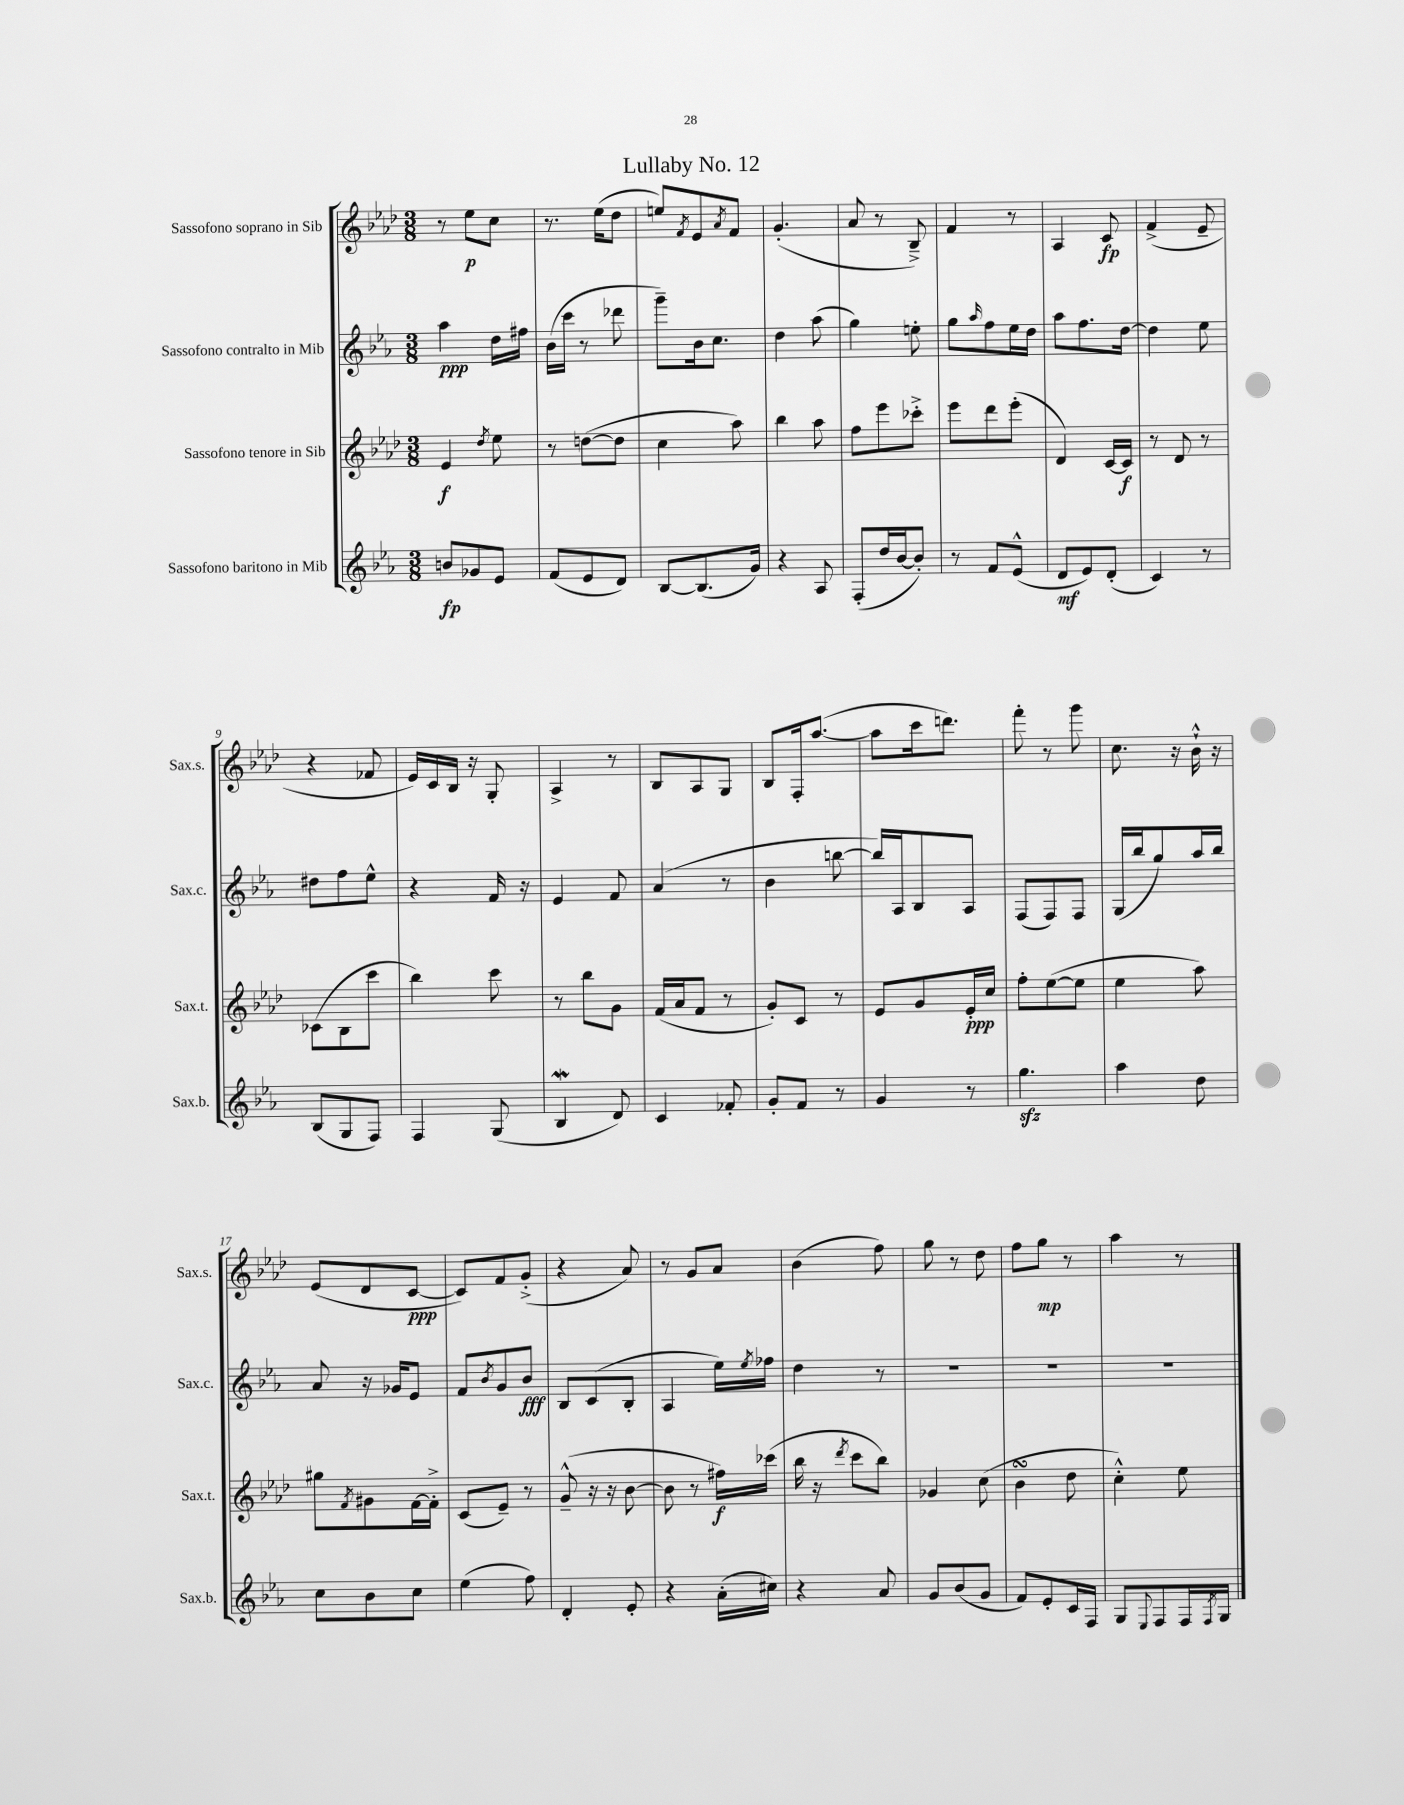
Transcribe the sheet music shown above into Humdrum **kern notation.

**kern	**kern	**kern	**kern
*staff4	*staff3	*staff2	*staff1
*clefG2	*clefG2	*clefG2	*clefG2
*k[b-e-a-]	*k[b-e-a-d-]	*k[b-e-a-]	*k[b-e-a-d-]
*M3/8	*M3/8	*M3/8	*M3/8
8b	4e-	4aa-	8r
8g-	.	.	8ee-
.	8qdd-	.	.
8e-	8ee-	16dd	8cc
.	.	16ff#	.
=	=	=	=
(8f	8r	(16b-	8.r
.	.	16ccc	.
8e-	([8dd	8r	.
.	.	.	(16ee-
8d)	8dd]	8ddd-	8dd-
=	=	=	=
[8B-	4cc	8ggg~)	8ee)
.	.	.	8qf
(8.B-]	.	16b-	8e-
.	.	8.cc	.
.	.	.	8qa-
.	8aa-)	.	8f
16g)	.	.	.
=	=	=	=
4r	4bb-	4dd	(4.g'
8A-	8aa-	(8aa-	.
=	=	=	=
(8F'	8ff	4gg)	8a-
16dd	8eee-	.	8r
[16b-	.	.	.
8b-'])	8ccc-'^	8ee'	8B-~^)
=	=	=	=
8r	8eee-	8gg	4f
.	.	16qqaa-	.
8f	8ddd-	8ff	.
(8e-^^	(8eee-'	16ee-	8r
.	.	16dd	.
=	=	=	=
8d	4d-)	8aa-	4A-
8e-)	.	8.ff	.
(8d'	[16c	.	8c
.	16c]	[16dd	.
=	=	=	=
4c)	8r	4dd]	(4f^
.	8d-	.	.
8r	8r	8ee-	8e-~
=	=	=	=
(8B-	(8c-	8dd#	4r
8G	8B-	8ff	.
8F)	8ccc	8ee-^^	8f-
=	=	=	=
4F	4bb-)	4r	16e-)
.	.	.	16c
.	.	.	16B-
.	.	.	16r
(8G	8ccc	16f	8G'
.	.	16r	.
=	=	=	=
4B-	8r	4e-	4A-^
.	8bb-	.	.
8d)	8g	8f	8r
=	=	=	=
4c	(16f	(4a-	8B-
.	16a-	.	.
.	8f	.	8A-
8f-'	8r	8r	8G
=	=	=	=
8g'	8g')	4b-	8B-
8f	8c	.	16F'
.	.	.	([8.aa-
8r	8r	[8bb	.
=	=	=	=
4g	8e-	16bb])	8aa-]
.	.	16A-	.
.	8g	8B-	16ccc
.	.	.	8.ddd)
8r	16e-'	8A-	.
.	16cc	.	.
=	=	=	=
4.gg	8ff'	(8F	8fff'
.	([8ee-	8F)	8r
.	8ee-]	8F	8ggg
=	=	=	=
4aa-	4ee-	(16G	8.cc
.	.	16bb-	.
.	.	8gg)	.
.	.	.	16r
8dd	8aa-)	16aa-	16b-`^^
.	.	16bb-	16r
=	=	=	=
8cc	8gg#	8a-	(8e-
.	8qf	.	.
8b-	8g#	16r	8d-
.	.	16g-	.
8cc	[16f	8e-	[8c
.	16f'^]	.	.
=	=	=	=
(4ee-	(8c	8f	8c])
.	.	8qb-	.
.	8e-~)	8g	8f
8ff)	8r	8b-	(8g'^
=	=	=	=
4d'	(8g~^^	8B-	4r
.	16r	(8c	.
.	16r	.	.
8e-'	[8b-	8B-'	8a-)
=	=	=	=
4r	8b-]	4A-	8r
.	8r	.	8g
(16a-'	16ff#)	16ee-)	8a-
.	.	8qee-	.
16cc#)	(16ccc-	16ff-	.
=	=	=	=
4r	16bb-	4dd	(4b-
.	16r	.	.
.	8qddd-	.	.
.	8ccc	.	.
8a-	8bb-)	8r	8ff)
=	=	=	=
8g	4g-	4.r	8gg
(8b-	.	.	8r
8g	(8cc	.	8dd-
=	=	=	=
8f)	4b-	4.r	8ff
8e-'	.	.	8gg
16c	8dd-	.	8r
16F	.	.	.
=	=	=	=
8G	4cc'^^)	4.r	4aa-
8qqE-	.	.	.
8F	.	.	.
16F	8ee-	.	8r
8qF	.	.	.
16G	.	.	.
==	==	==	==
*-	*-	*-	*-
